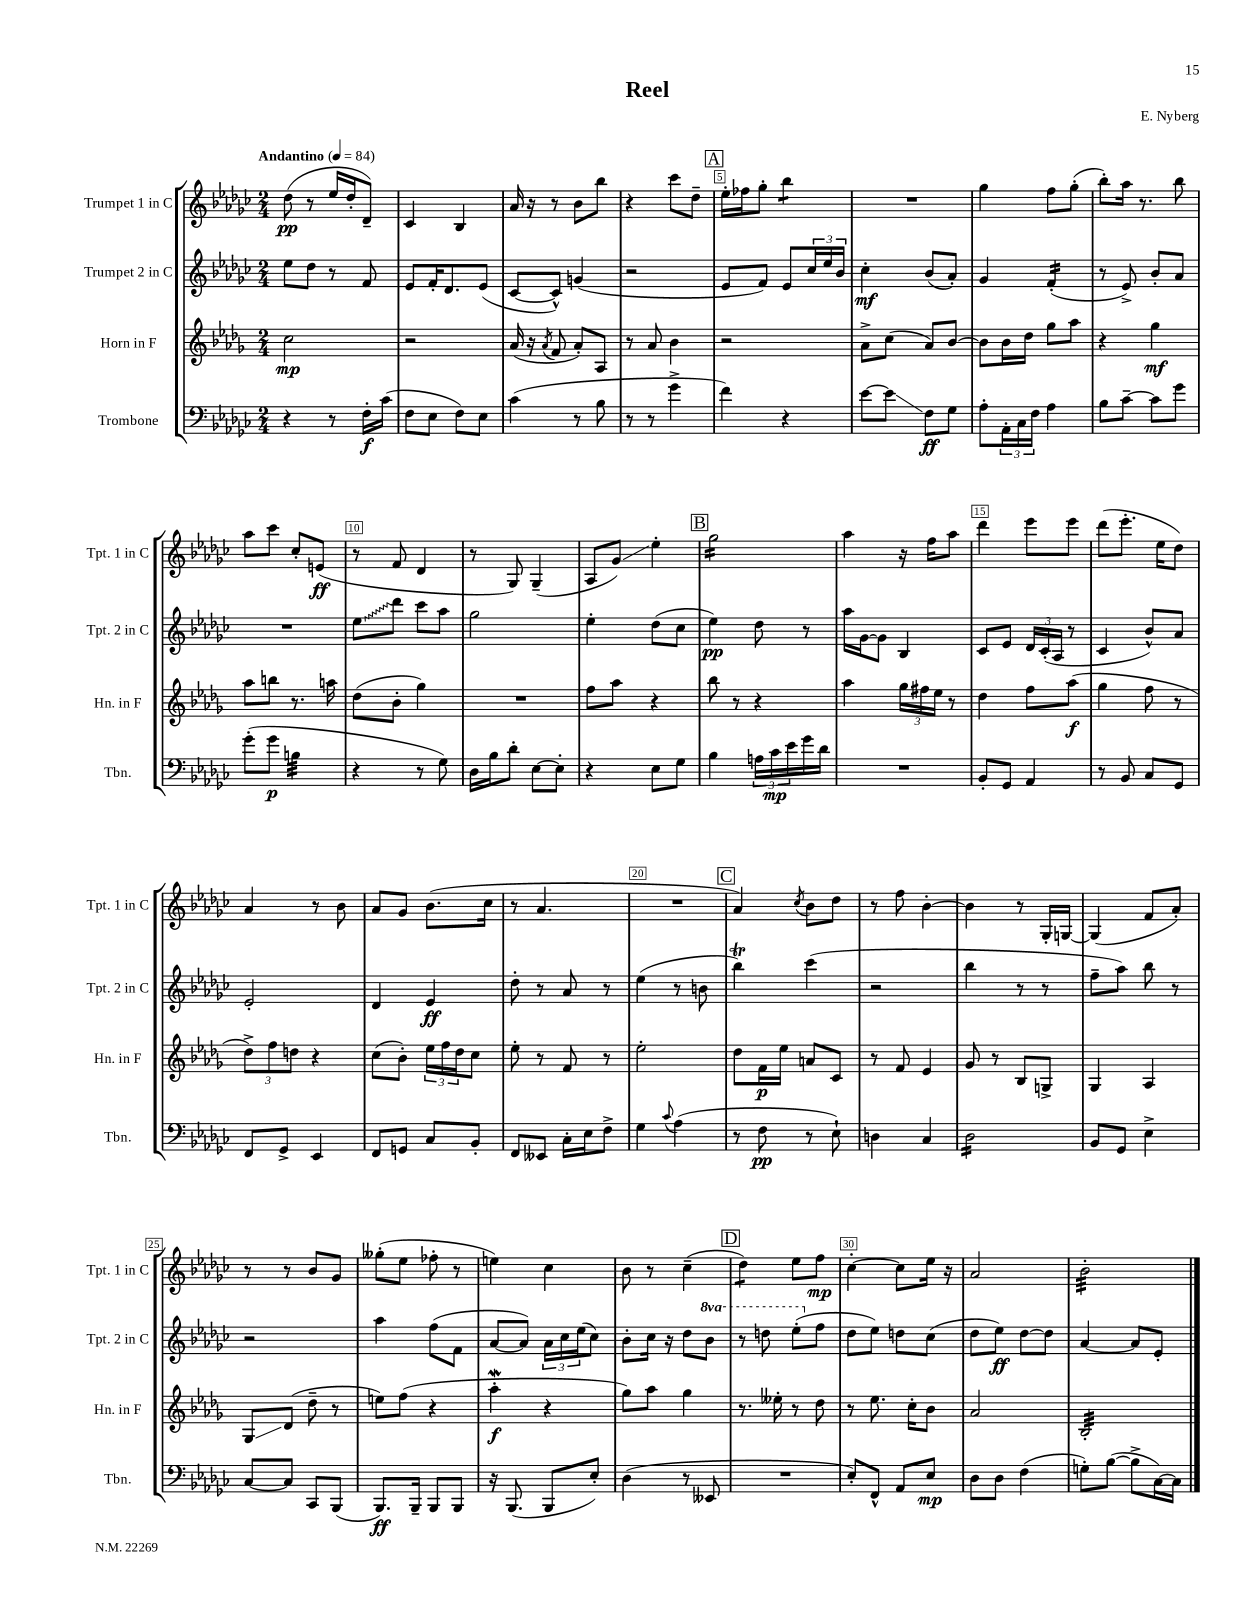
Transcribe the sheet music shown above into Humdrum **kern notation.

**kern	**kern	**kern	**kern
*staff4	*staff3	*staff2	*staff1
*clefF4	*clefG2	*clefG2	*clefG2
*k[b-e-a-d-g-c-]	*k[b-e-a-d-g-]	*k[b-e-a-d-g-c-]	*k[b-e-a-d-g-c-]
*M2/4	*M2/4	*M2/4	*M2/4
*MM84	*MM84	*MM84	*MM84
4r	2cc	8ee-	(8dd-
.	.	8dd-	8r
8r	.	8r	16ee-
.	.	.	16dd-'
16F'	.	8f	8d-~)
(16c-	.	.	.
=	=	=	=
8F	2r	8e-	4c-
8E-	.	16f'	.
.	.	8.d-	.
8F)	.	.	4B-
8E-	.	(8e-	.
=	=	=	=
(4c-	(16a-	[8c-	16a-
.	16r	.	16r
.	8qa-	.	.
.	8f	8c-^^])	8r
8r	8a-')	(4g	8b-
8B-	8A-	.	8bb-
=	=	=	=
8r	8r	2r	4r
8r	8a-	.	.
4g-^	4b-	.	8ccc-
.	.	.	8dd-~
=	=	=	=
4f)	2r	8e-	16ee-'
.	.	.	16ff-
.	.	8f)	8gg-'
4r	.	8e-	4bb-
.	.	24cc-	.
.	.	24ee-	.
.	.	24b-	.
=	=	=	=
[8e-	8a-^	4cc-'	2r
8e-]	(8cc	.	.
8F	8a-)	(8b-	.
8G-	[8b-	8a-')	.
=	=	=	=
8A-'	8b-]	4g-	4gg-
24AA-'	16b-	.	.
24C-	.	.	.
.	16dd-	.	.
24F	.	.	.
4A-	8gg-	(4f'	8ff
.	8aa-	.	(8gg-'
=	=	=	=
8B-	4r	8r	8bb-')
[8c-~	.	8e-^)	16aa-
.	.	.	8.r
8c-]	4gg-	8b-'	.
8g-	.	8a-	8bb-
=	=	=	=
(8g-'	8aa-	2r	8aa-
8g-	8bb	.	8ccc-
4B	8.r	.	8cc-'
.	.	.	(8e
.	16aa	.	.
=	=	=	=
4r	(8dd-	8ee-	8r
.	8b-'	8ddd-	8f
8r	4gg-)	8ccc-	4d-
8G-)	.	8aa-	.
=	=	=	=
16D-	2r	2gg-	8r
16B-	.	.	.
8d-'	.	.	8G-)
[8E-	.	.	(4G-~
8E-']	.	.	.
=	=	=	=
4r	8ff	4ee-'	8A-
.	8aa-	.	8g-)
8E-	4r	(8dd-	4ee-'
8G-	.	8cc-	.
=	=	=	=
4B-	8bb-	4ee-)	2gg-
.	8r	.	.
24A	4r	8dd-	.
24c-	.	.	.
24e-	.	.	.
16g-	.	8r	.
16d-	.	.	.
=	=	=	=
2r	4aa-	16aa-	4aa-
.	.	[16g-	.
.	.	8g-]	.
.	24gg-	4B-	16r
.	24ff#	.	.
.	.	.	16ff
.	24ee-	.	.
.	8r	.	8aa-
=	=	=	=
8BB-'	4dd-	8c-	4ddd-
8GG-	.	8e-	.
4AA-	8ff	24d-	8eee-
.	.	(24c-'	.
.	.	24A-	.
.	(8aa-	8r	8eee-
=	=	=	=
8r	4gg-	4c-	(8ddd-
8BB-	.	.	8.eee-'
8C-	8ff	8b-^^)	.
.	.	.	16ee-
8GG-	8r	8a-	8dd-)
=	=	=	=
8FF	12dd-^)	2e-'	4a-
.	12ff	.	.
8GG-^	.	.	.
.	12dd	.	.
4EE-	4r	.	8r
.	.	.	8b-
=	=	=	=
8FF	(8cc	4d-	8a-
8GG	8b-')	.	8g-
8C-	24ee-	4e-	(8.b-
.	24ff	.	.
.	24dd-	.	.
8BB-'	8cc	.	.
.	.	.	16cc-
=	=	=	=
8FF	8ee-'	8dd-'	8r
8EE--	8r	8r	4.a-
16C-'	8f	8a-	.
16E-	.	.	.
8F^	8r	8r	.
=	=	=	=
4G-	2ee-'	(4ee-	2r
8qqc-	.	.	.
(4A-	.	8r	.
.	.	8b	.
=	=	=	=
8r	8dd-	4bb-)	4a-)
8F	16f	.	.
.	16ee-	.	.
.	.	.	8qcc-
8r	8a	(4ccc-	8b-
8E-`)	8c	.	8dd-
=	=	=	=
4D	8r	2r	8r
.	8f	.	8ff
4C-	4e-	.	[4b-'
=	=	=	=
2D-	8g-	4bb-	4b-]
.	8r	.	.
.	8B-	8r	8r
.	8G^	8r	16G-'
.	.	.	[16G
=	=	=	=
8BB-	4G-	8ff~	(4G]
8GG-	.	8aa-)	.
4E-^	4A-	8bb-	8f
.	.	8r	8a-')
=	=	=	=
[8C-	8G-	2r	8r
8C-]	(8d-	.	8r
8CC-	8dd-~	.	8b-
(8BBB-	8r	.	8g-
=	=	=	=
8.BBB-)	8ee)	4aa-	(8gg--'
.	(8ff	.	8ee-
16BBB-~	.	.	.
8BBB-	4r	(8ff	8ff-'
8BBB-	.	8f	8r
=	=	=	=
16r	4aa-'	[8a-	4ee)
(8.BBB-	.	.	.
.	.	8a-])	.
8BBB-	4r	24a-	4cc-
.	.	24cc-	.
.	.	(24ee-	.
8E-')	.	8cc-)	.
=	=	=	=
(4D-	8gg-)	8b-'	8b-
.	8aa-	16cc-	8r
.	.	16r	.
8r	4gg-	8dd-	(4cc-~
8EE--	.	8bb-	.
=	=	=	=
2r	8.r	8r	4dd-)
.	.	8ddd	.
.	16ee--'	.	.
.	8r	(8eee-'	8ee-
.	8dd-	8ff	8ff
=	=	=	=
8E-')	8r	8dd-	[4cc-'
8FF^^	8.ee-	8ee-)	.
8AA-	.	8dd	8cc-]
.	16cc'	.	.
8E-	8b-	(8cc-	16ee-
.	.	.	16r
=	=	=	=
8D-	2a-	8dd-	2a-
8D-	.	8ee-)	.
(4F	.	[8dd-	.
.	.	8dd-]	.
=	=	=	=
8G')	2B-'	[4a-	2b-'
([8B-	.	.	.
8B-^]	.	8a-]	.
[16C-)	.	8e-'	.
16C-]	.	.	.
==	==	==	==
*-	*-	*-	*-
